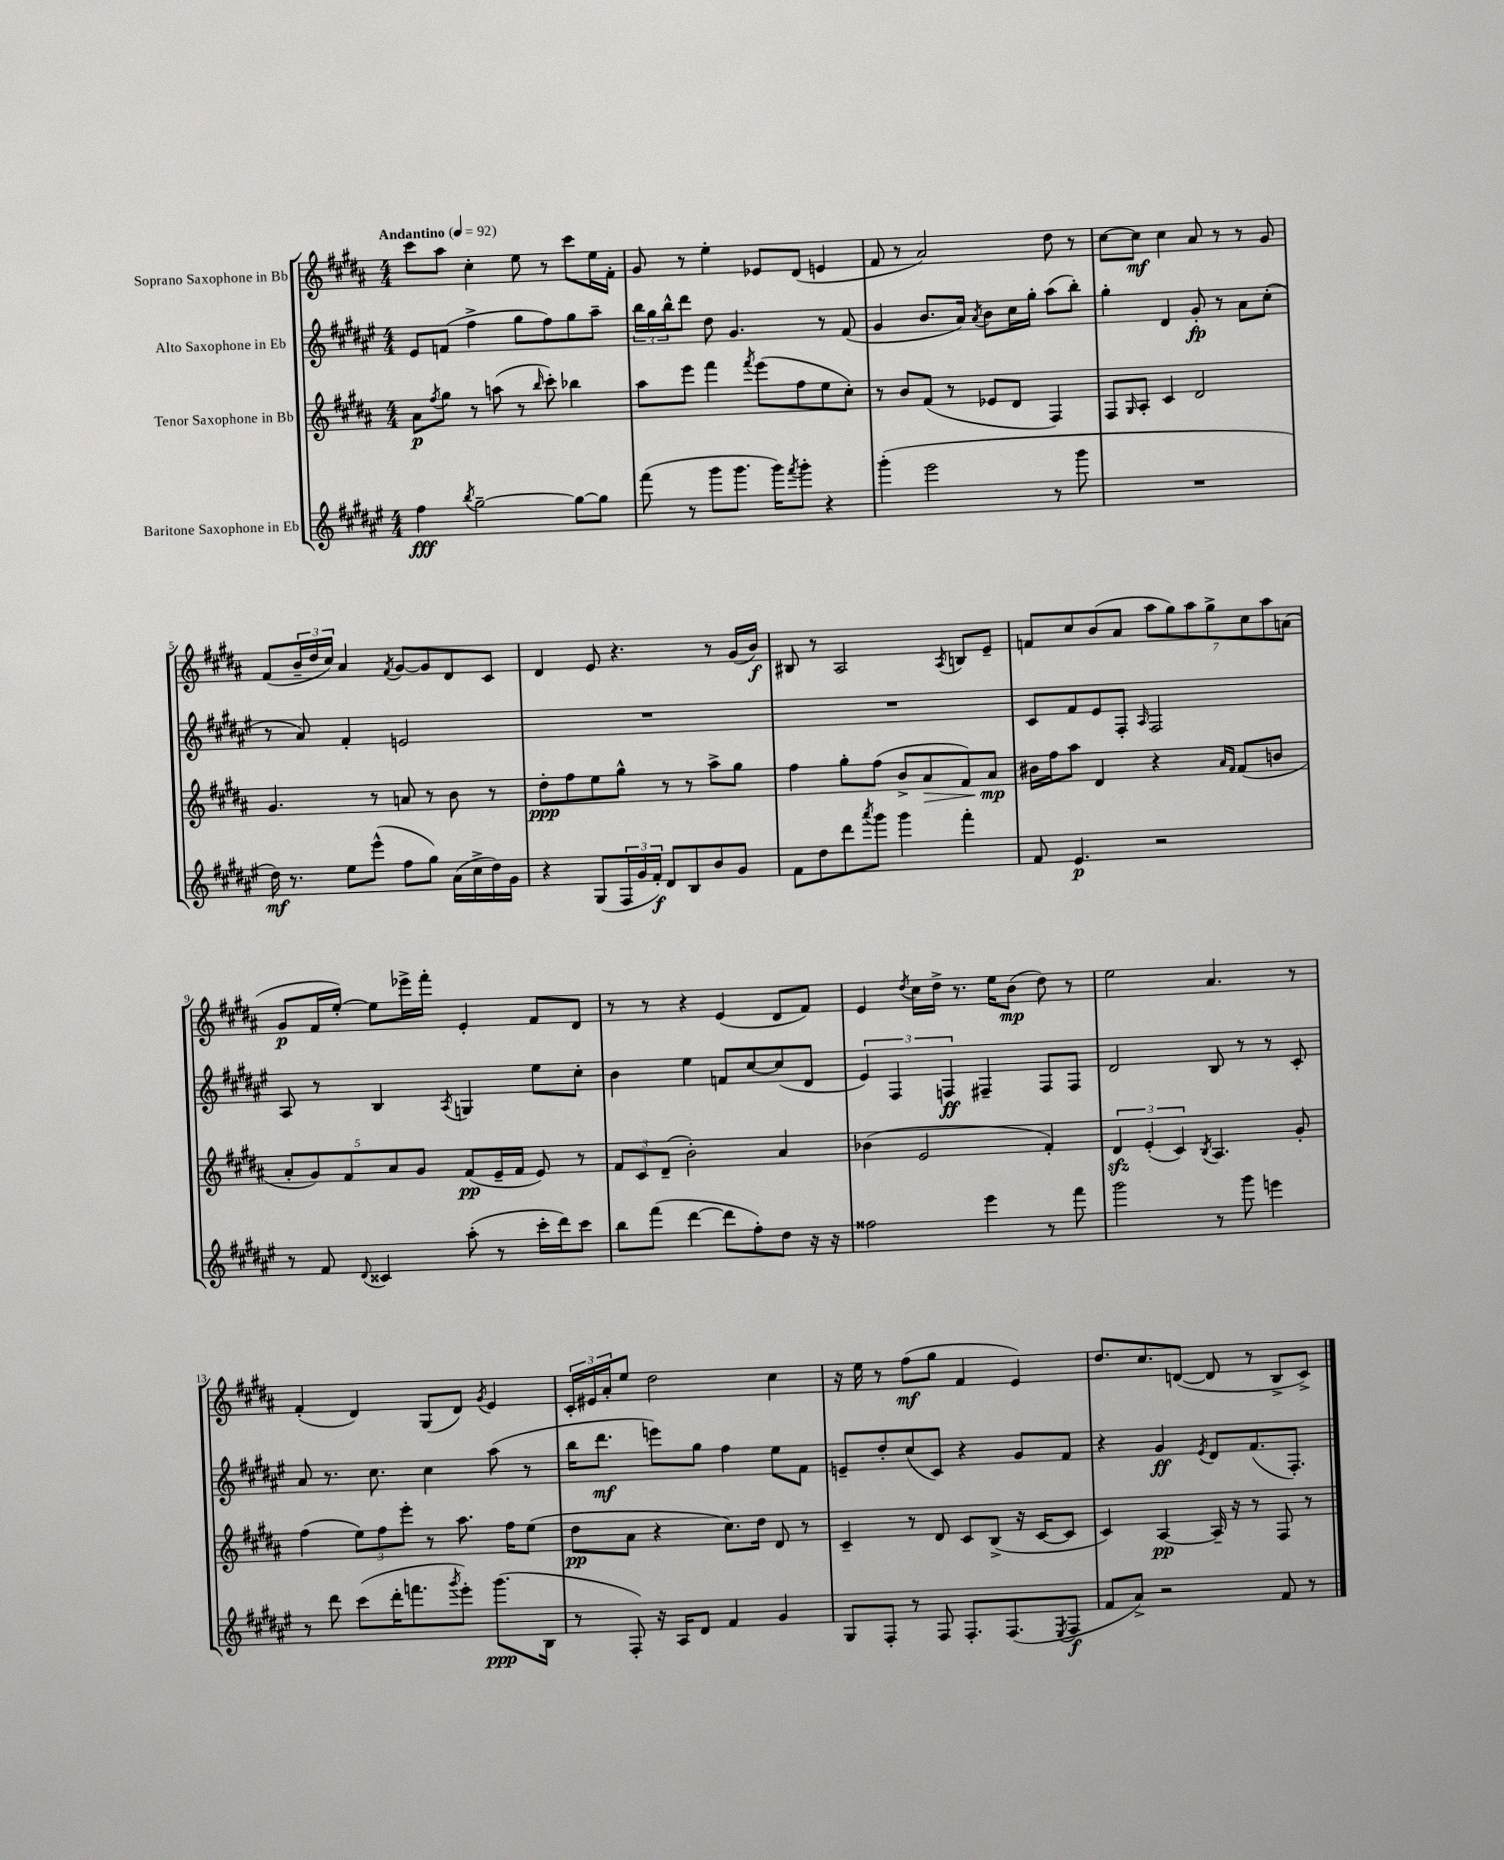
<<
\new StaffGroup <<
\new Staff = "s0" \with { instrumentName = "Soprano Saxophone in Bb" } {
    \clef treble \key b \major \numericTimeSignature \time 4/4 \tempo "Andantino" 4 = 92
    cis'''8 ais''8 cis''4-. e''8 r8 cis'''8 e''16 fis'16-. |
    gis'8 r8 e''4-. ees'8 dis'8( e'4 |
    fis'8 r8 ais'2) dis''8 r8 |
    cis''8~ cis''8\mf cis''4 ais'8 r8 r8 gis'8 |
    fis'8( \tuplet 3/2 { b'16-- dis''16 cis''16) } ais'4 \acciaccatura { fis'8 } gis'8~ gis'8 dis'8 cis'8 |
    dis'4 e'8 r4. r8 gis'16( b'16\f) |
    bis8 r8 ais2 \acciaccatura { ais8 } b8 e'8-- |
    f'8 cis''8 b'8( ais'8 \tuplet 7/4 { ais''8 gis''8) ais''8 gis''8-> cis''8 ais''8 a'8( } |
    gis'8\p fis'16 e''16~-.) e''8 ees'''16-> fis'''16-. e'4-. fis'8 dis'8 |
    r8 r8 r4 e'4( dis'8 fis'8) |
    e'4 \acciaccatura { dis''8 } cis''16 dis''16-> r8. e''16 b'8\mp( dis''8) r8 |
    e''2 ais'4. r8 |
    fis'4-.( dis'4) gis8( dis'8) \acciaccatura { gis'8 } e'4 |
    \tuplet 3/2 { cis'16-. eis'16 ais'16-. } e''8 dis''2 cis''4 |
    r16 e''16 r8 fis''8\mf( gis''8 fis'4 e'4) |
    dis''8. cis''8. d'8~( d'8 r8 b8-> cis'8->) \bar "|." |
}
\new Staff = "s1" \with { instrumentName = "Alto Saxophone in Eb" } {
    \clef treble \key fis \major \numericTimeSignature \time 4/4
    eis'8 f'8( fis''4-> gis''8 fis''8) gis''8 ais''8-- |
    \tuplet 3/2 { b''16 gis''16 b''16-^ } dis'''8 dis''8 gis'4. r8 fis'8( |
    gis'4 b'8. ais'16) \acciaccatura { ais'8 } b'8 cis''16 gis''16-. ais''8( b''8-.) |
    gis''4-. dis'4 gis'8-.\fp r8 ais'8 cis''8-.( |
    r8 ais'8) fis'4-. e'2 |
    R1 |
    R1 |
    cis'8 fis'8 eis'8 fis8-. \grace { ais16 } fis2 |
    ais8 r8 b4 \acciaccatura { ais8 } g4 eis''8 cis''8-. |
    b'4 eis''4 f'8 cis''8~ cis''8( dis'8 |
    \tuplet 3/2 { eis'4) fis4 f4\ff } fis4-- fis8 fis8 |
    dis'2 b8 r8 r8 cis'8-. |
    ais'8 r8. cis''8. cis''4 ais''8( r8 |
    b''16 dis'''8.\mf e'''8) gis''8 fis''4 eis''8 fis'8 |
    e'8-- dis''8-. cis''8( cis'8) r4 gis'8 fis'8 |
    r4 gis'4\ff \acciaccatura { eis'8 } dis'8 fis'8.( fis8.-.) \bar "|." |
}
\new Staff = "s2" \with { instrumentName = "Tenor Saxophone in Bb" } {
    \clef treble \key b \major \numericTimeSignature \time 4/4
    ais'8\p \acciaccatura { fis''8 } gis''8 r8 a''8( r8 \grace { b''16 } cis'''8-.) bes''4 |
    ais''8 e'''8 fis'''4 \acciaccatura { fis'''8 } e'''8( fis''8 e''8 cis''8-.) |
    r8 b'8 fis'8( r8 ees'8 dis'8 fis4) |
    fis8 \grace { gis16 } ais8-. cis'4 dis'2 |
    gis'4. r8 a'8 r8 b'8 r8 |
    dis''8-.\ppp fis''8 e''8 gis''8-^ r8 r8 ais''8-> gis''8 |
    fis''4 gis''8-. fis''8( b'8-> ais'8\> fis'8) ais'8\mp\! |
    bis'16 fis''16 ais''8 dis'4 r4 \grace { ais'16 fis'16 } fis'8( b'8 |
    \tuplet 5/4 { ais'8-. gis'8) fis'8 ais'8 gis'8 } fis'8\pp( e'16-- fis'16 e'8) r8 |
    \tuplet 3/2 { fis'8 cis'8 dis'8--( } b'2-.) ais'4 |
    bes'4( e'2 fis'4-.) |
    \tuplet 3/2 { dis'4\sfz e'4-.( cis'4) } \acciaccatura { b8 } ais4. gis'8-. |
    fis''4( \tuplet 3/2 { e''8) fis''8 e'''8-. } r8 ais''8. fis''16 e''8( |
    dis''8\pp ais'8 r4 cis''8.) dis''16 dis'8 r8 |
    cis'4-- r8 dis'8 cis'8 b8->( r16 cis'16~ cis'8 |
    cis'4) ais4~\pp ais16-- r16 r8 fis8 r8 \bar "|." |
}
\new Staff = "s3" \with { instrumentName = "Baritone Saxophone in Eb" } {
    \clef treble \key fis \major \numericTimeSignature \time 4/4
    fis''4\fff \acciaccatura { b''8 } gis''2~-- gis''8~ gis''8 |
    fis'''8( r8 gis'''8 gis'''8. gis'''16) \acciaccatura { fis'''8 } gis'''8-. r4 |
    gis'''4-.( eis'''2 r8 gis'''8 |
    R1 |
    dis''16\mf) r8. eis''8 eis'''8-^( fis''8 gis''8) ais'16( cis''16-> dis''16) gis'16 |
    r4 gis8( \tuplet 3/2 { fis16 gis'16 fis'16-.\f) } dis'8 b8 b'8 gis'8 |
    fis'8 dis''8 dis'''8 \acciaccatura { ais'''8 } gis'''8 gis'''4 fis'''4-. |
    fis'8 eis'4.\p r2 |
    r8 fis'8 \appoggiatura { dis'8 } cisis'4 ais''8-.( r8 cis'''16-. dis'''16) cis'''8 |
    b''8 fis'''8( dis'''4~ dis'''8 fis''8-.) dis''8 r16 r16 |
    fisis''2 eis'''4 r8 fis'''8 |
    gis'''2 r8 gis'''8 e'''4 |
    r8 dis'''8 cis'''8( dis'''16-. f'''8. \acciaccatura { gis'''8 } eis'''8-.) gis'''8.\ppp( b16 |
    r8 fis8-.) r16 ais16 dis'8 fis'4 gis'4 |
    gis8 fis8-. r8 fis8 fis8.-. fis8.( \acciaccatura { eis8 } fis8\f |
    fis'8 ais'8->) r2 fis'8 r8 \bar "|." |
}
>>
>>
